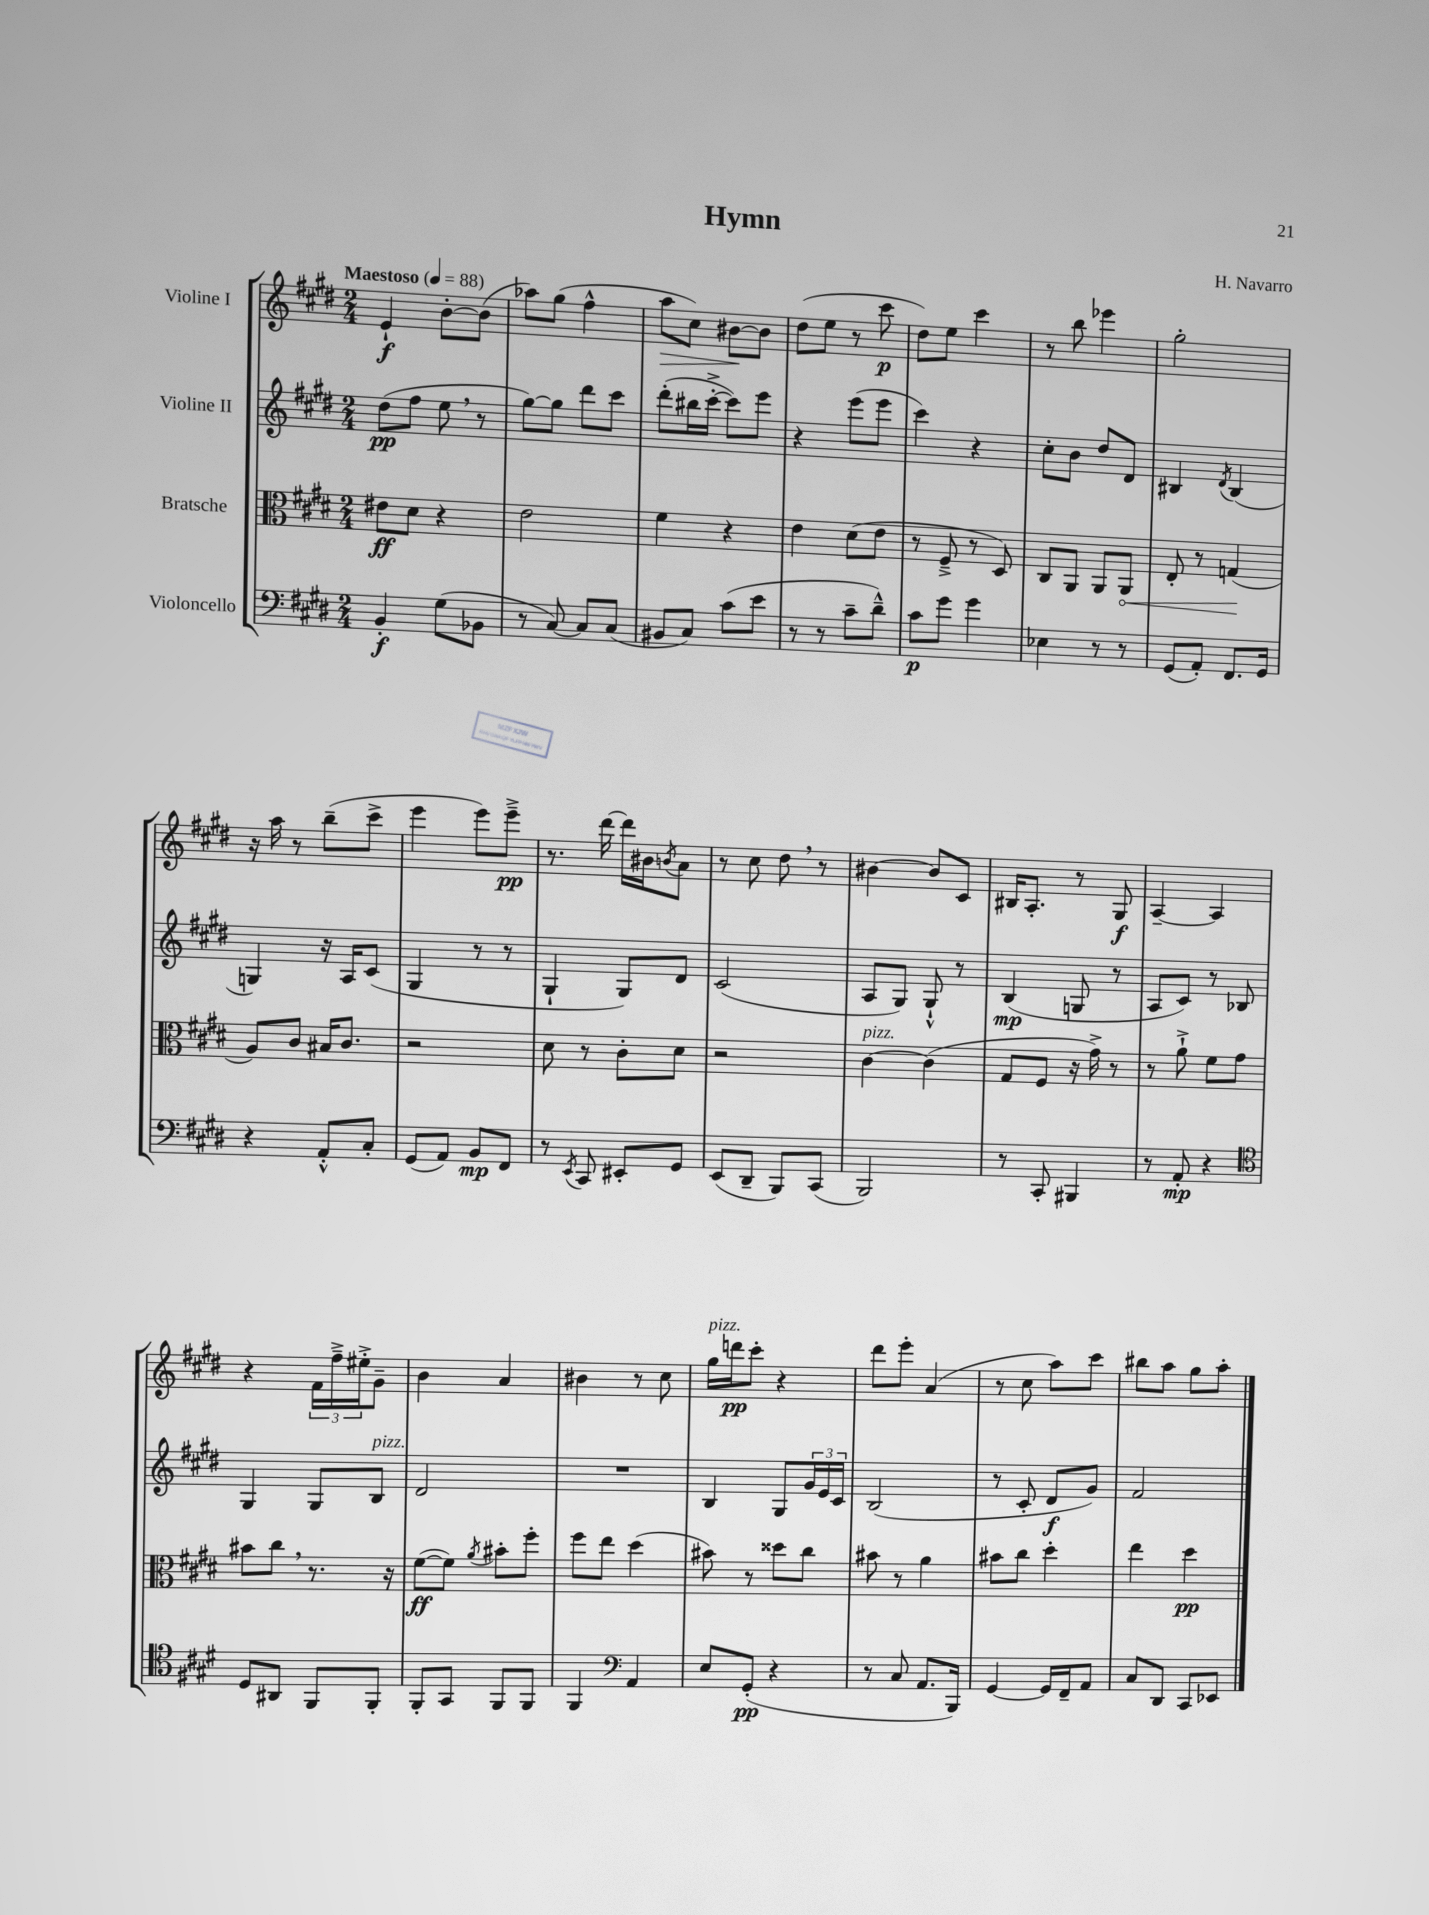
\header { title = "Hymn" composer = "H. Navarro" }
<<
\new StaffGroup <<
\new Staff = "s0" \with { instrumentName = "Violine I" } {
    \clef treble \key e \major \numericTimeSignature \time 2/4 \tempo "Maestoso" 4 = 88
    e'4-!\f b'8~-. b'8( |
    aes''8) gis''8( fis''4-^ |
    a''8\> cis''8) bis'8~\! bis'8 |
    dis''8( e''8 r8 cis'''8\p |
    dis''8) e''8 cis'''4 |
    r8 b''8 ees'''4 |
    gis''2-. |
    r16 a''16 r8 b''8--( cis'''8-> |
    e'''4 e'''8) e'''8--->\pp |
    r8. dis'''16~ dis'''16 bis'16 \acciaccatura { b'8 } a'8 |
    r8 cis''8 dis''8 \breathe r8 |
    bis'4~ bis'8 cis'8 |
    bis16 a8.-. r8 gis8\f |
    a4~-- a4 |
    r4 \tuplet 3/2 { fis'16 fis''16---> eis''16-.-> } gis'8-- |
    b'4 a'4 |
    bis'4 r8 cis''8 |
    gis''16^\markup { \italic "pizz." } d'''16\pp cis'''8-. r4 |
    dis'''8 e'''8-. a'4( |
    r8 cis''8 a''8) cis'''8 |
    bis''8 a''8 gis''8 a''8-. \bar "|." |
}
\new Staff = "s1" \with { instrumentName = "Violine II" } {
    \clef treble \key e \major \numericTimeSignature \time 2/4
    dis''8\pp( fis''8 e''8 \breathe r8 |
    gis''8~) gis''8 dis'''8 cis'''8 |
    dis'''8-.( bis''16 cis'''16~-.-> cis'''8) e'''8 |
    r4 e'''8( e'''8 |
    cis'''4) r4 |
    cis''8-. b'8 dis''8 dis'8 |
    bis4 \acciaccatura { dis'8 } bis4( |
    g4) r16 a16 cis'8( |
    gis4 r8 r8 |
    gis4-! gis8) dis'8 |
    cis'2( |
    a8 gis8) gis8-!-^ r8 |
    b4\mp( g8 r8 |
    a8 cis'8) r8 bes8 |
    gis4 gis8 b8^\markup { \italic "pizz." } |
    dis'2 |
    R2 |
    b4 gis8 \tuplet 3/2 { gis'16 e'16 cis'16 } |
    b2( |
    r8 cis'8-. dis'8\f gis'8) |
    fis'2 \bar "|." |
}
\new Staff = "s2" \with { instrumentName = "Bratsche" } {
    \clef alto \key e \major \numericTimeSignature \time 2/4
    eis'8\ff dis'8 r4 |
    e'2 |
    fis'4 r4 |
    e'4 dis'8( e'8 |
    r8 fis8---> r8 dis8) |
    cis8 a,8 a,8 \once \override Hairpin.circled-tip = ##t a,8\< |
    e8-. r8 g4\!( |
    a8) cis'8 bis16 cis'8. |
    r2 |
    dis'8 r8 cis'8-. dis'8 |
    r2 |
    cis'4~^\markup { \italic "pizz." } cis'4( |
    gis8 fis8 r16 gis'16->) r8 |
    r8 a'8-!-> fis'8 gis'8 |
    bis'8 cis''8 \breathe r8. r16 |
    fis'8~\ff( fis'8) \acciaccatura { a'8 } bis'8-. fis''8-. |
    fis''8 e''8 dis''4( |
    bis'8) r8 disis''8 cis''8 |
    bis'8 r8 a'4 |
    bis'8 cis''8 dis''4-. |
    e''4 dis''4\pp \bar "|." |
}
\new Staff = "s3" \with { instrumentName = "Violoncello" } {
    \clef bass \key e \major \numericTimeSignature \time 2/4
    b,4-.\f gis8( bes,8 |
    r8 cis8~) cis8 cis8( |
    bis,8 cis8) cis'8( e'8 |
    r8 r8 cis'8-- dis'8---^) |
    cis'8\p gis'8 gis'4 |
    ees4 r8 r8 |
    gis,8( a,8-.) fis,8. gis,16 |
    r4 a,8-.-^ cis8-. |
    gis,8( a,8) b,8\mp fis,8 |
    r8 \acciaccatura { e,8 } cis,8 eis,8-. gis,8 |
    e,8( dis,8-- b,,8) cis,8( |
    b,,2) |
    r8 cis,8-. bis,,4 |
    r8 a,8-.\mp r4 |
    \clef tenor dis8 ais,8 fis,8 fis,8-. |
    fis,8-. gis,8 fis,8 fis,8 |
    fis,4 \clef bass a,4 |
    e8 gis,8-.\pp( r4 |
    r8 cis8 a,8. b,,16) |
    gis,4~ gis,16 fis,16-- a,8 |
    cis8 dis,8 cis,8 ees,8 \bar "|." |
}
>>
>>
\layout { \context { \Score \remove "Bar_number_engraver" } }
